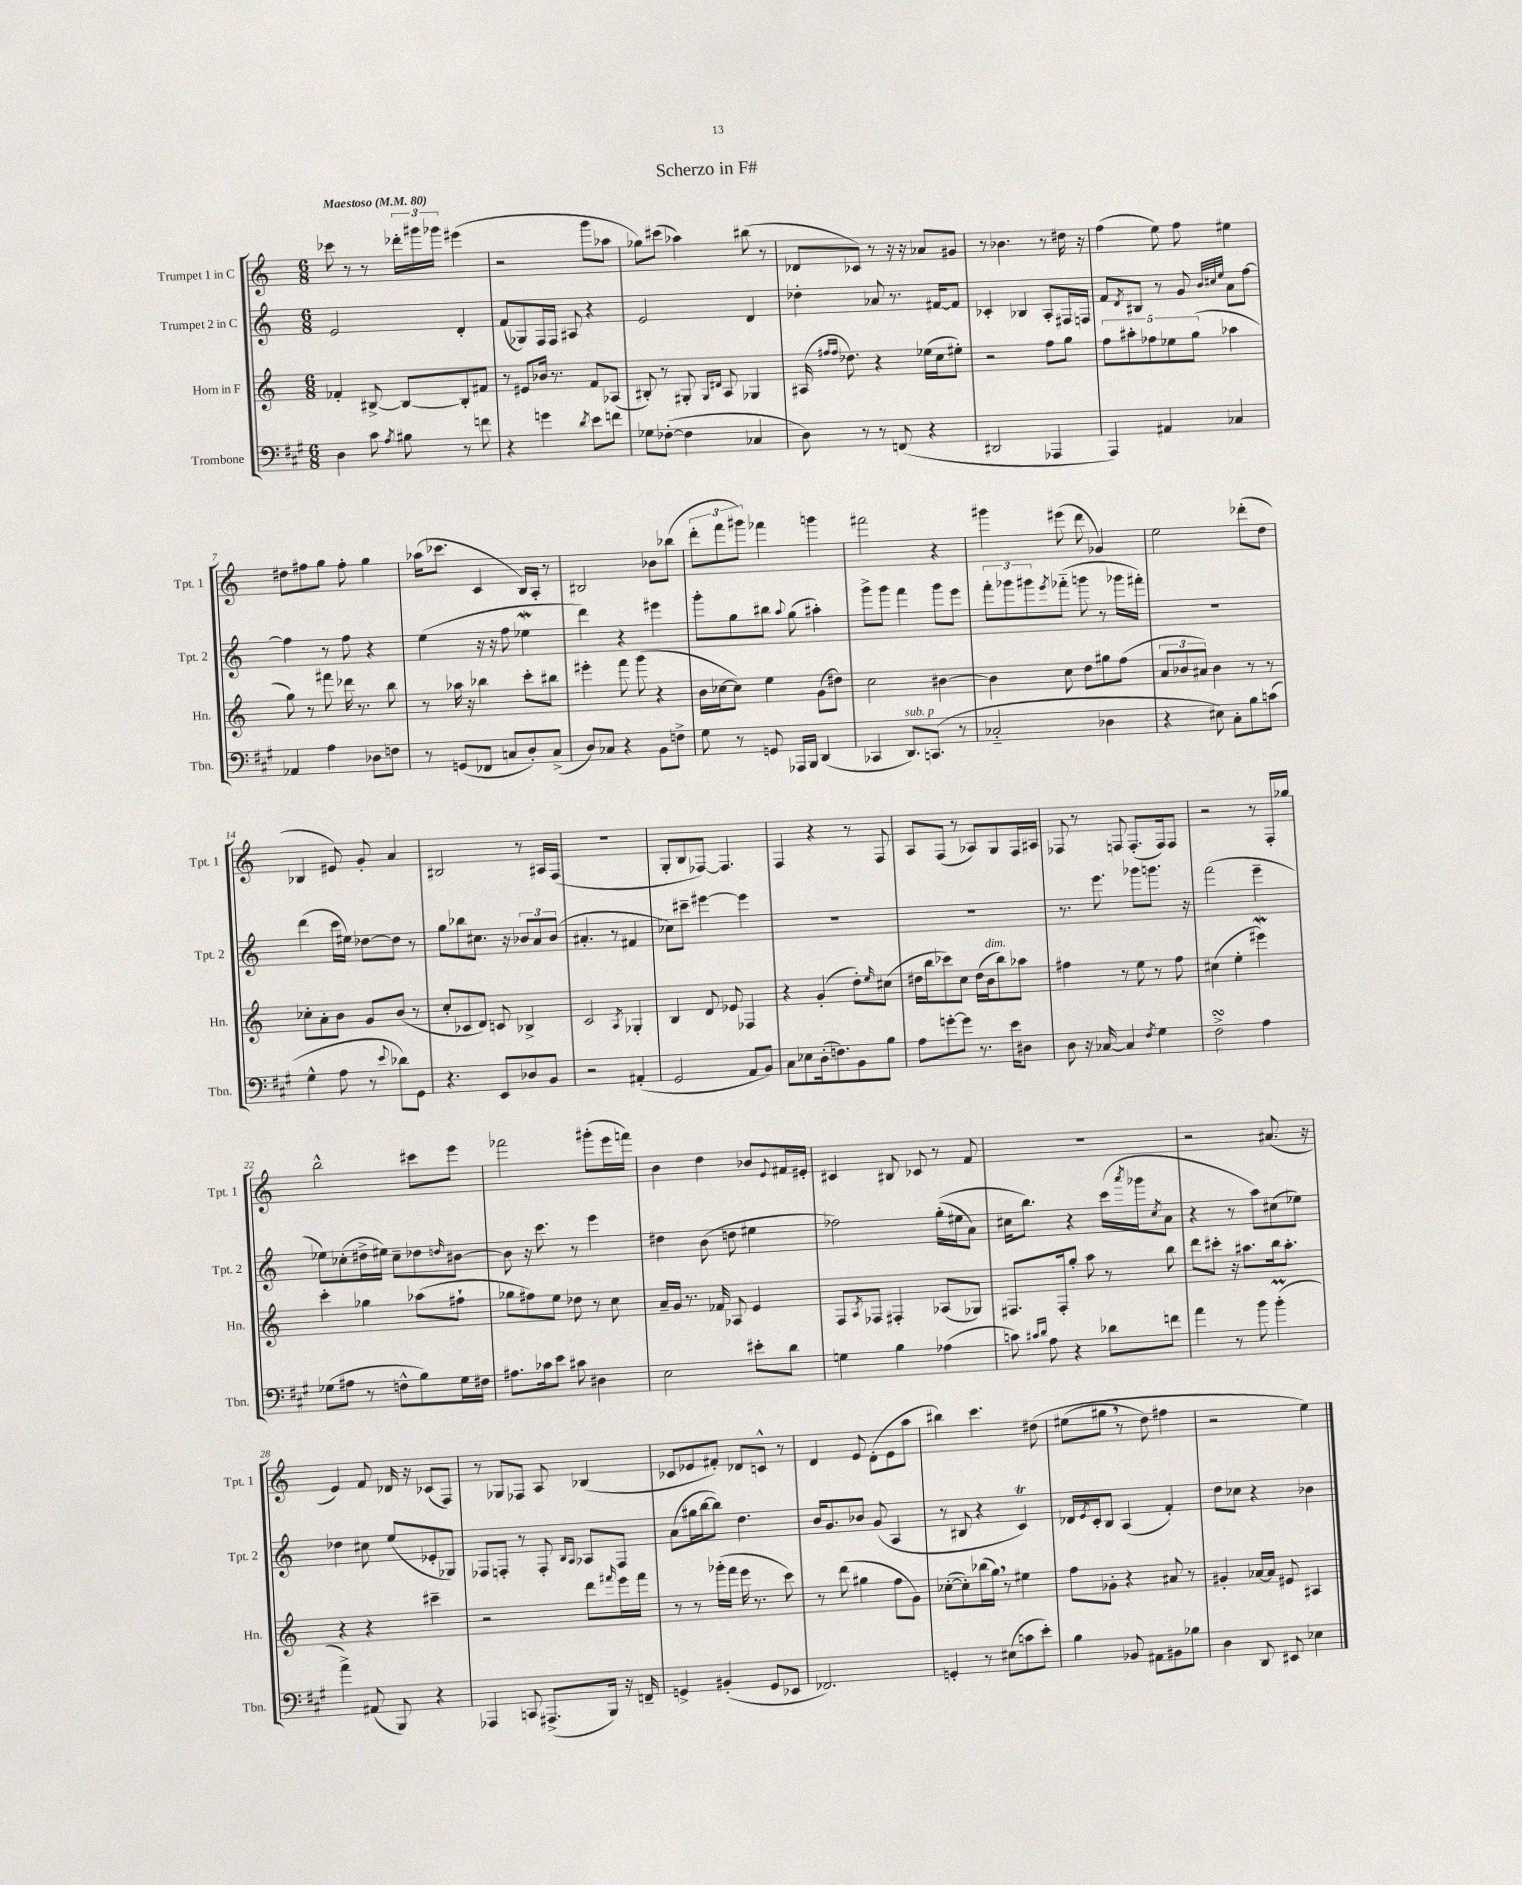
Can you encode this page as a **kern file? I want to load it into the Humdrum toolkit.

**kern	**kern	**kern	**kern
*staff4	*staff3	*staff2	*staff1
*clefF4	*clefG2	*clefG2	*clefG2
*k[f#c#g#]	*k[]	*k[]	*k[]
*M6/8	*M6/8	*M6/8	*M6/8
*MM80	*MM80	*MM80	*MM80
4D	4f-'	2e	8ccc-
.	.	.	8r
8c#	[8B#^	.	8r
8qA	.	.	.
8B#	8B#_	.	24ddd-'
.	.	.	24ggg#
.	.	.	24ggg-
8r	8B#']	4d'	(4eee#
8f	8f#	.	.
=	=	=	=
4r	8r	(8f	2r
.	8e#	8G-)	.
4g	16b-	16F	.
.	8.r	16F	.
.	.	8A#	.
8qd	.	.	.
8e	8f	4r	8ggg
8f	(8A-	.	8aa-
=	=	=	=
8G-	8B#')	2e	8gg-)
([8F-'	8r	.	(8ccc#
4F-]	8G#'	.	4aa-)
.	16qqG#	.	.
.	16qqd#	.	.
.	8A	.	.
4C-	4G-	4d	(8bb#
.	.	.	8r
=	=	=	=
8D)	(16A#	4dd-'	8d-
.	16qqff#	.	.
.	16qqff#	.	.
.	8.dd-)	.	.
8r	.	.	8c-)
8r	4r	8a-	8r
(8FF	.	8.r	16r
.	.	.	16r
4r	(16ee-	.	8a-
.	16cc	[16f#	.
.	8ee#')	8f#]	8g#
=	=	=	=
2DD#	2r	4c-'	8r
.	.	.	4.b-
.	.	4B-	.
4AAA-	8ff	8A'	8r
.	8gg	16F#	16dd#
.	.	16F	16r
=	=	=	=
4AAA)	10ff	8f	(4ff
.	10aa#'	.	.
.	.	8qd	.
.	.	8B#	.
.	10ff-	.	.
4AA#	.	8r	8ee)
.	10ee-	.	.
.	.	8g	8ff
.	(10gg	.	.
.	.	32qqb	.
.	.	32qqcc#	.
.	.	32qqee	.
4C-	4aa-	8a	4ee#
.	.	[8ff	.
=	=	=	=
4AA-	8gg)	4ff]	8dd#
.	8r	.	8ff#
4A	8fff#	8r	8gg
.	16ddd-	8ff	8ff#'
.	8.r	.	.
8D-	.	4r	4gg
8F	8bb	.	.
=	=	=	=
8r	8r	(4ee	(16aa-
.	.	.	8.ccc-
(8GG	16aa-	.	.
.	16r	.	.
8FF-	4bb-	16r	4c
.	.	16r	.
8C	.	8ff	.
8D')	8ccc'	4ee-	16B)
.	.	.	16A'
(8C^	8bb#	.	8r
=	=	=	=
8D)	4eee#'	4ddd)	2B#
8C-	.	.	.
4r	8fff	4r	.
.	(8ggg	.	.
8BB	4r	4eee#	8b-
8F^	.	.	(8bb-
=	=	=	=
8G#	16b	8ggg'	12ddd'
.	[16cc-	.	.
.	.	.	12fff
8r	8cc-])	8gg	.
.	.	.	12ggg#)
8GG	4ee	8bb#	4fff-
.	.	8qqaa	.
16AAA-	.	(8gg	.
16BBB	.	.	.
(4DD	(8g	4aa#')	4ggg
.	8dd#)	.	.
=	=	=	=
4CC-	2cc	8ggg^	2fff#
.	.	8ggg	.
8.DD)	.	4fff	.
(8.CC	.	.	.
.	[4b#	8ggg	4r
8r	.	8eee	.
=	=	=	=
2C-'~	4b#]	12fff'	4ggg#
.	.	12ggg-	.
.	.	12ggg#	.
.	.	8qeee	.
.	8cc	(8fff-'~	(8eee#
.	8dd	8ggg	8ddd
4D-	8gg#	8r	4g-)
.	(8ff	16ggg-	.
.	.	16fff#')	.
=	=	=	=
4r	12a	2.r	2ee
.	12b-	.	.
.	12a#)	.	.
8E#)	4b-	.	.
8C#'	.	.	.
8B	8r	.	(8ddd-'
(8c	8r	.	8dd
=	=	=	=
4G#^^	8cc-'	(4ddd	4B-
.	8a'	.	.
8A	8b	16ccc	8e#)
.	.	16ee#)	.
8r	8g	[8dd-	8g'
8qqe	.	.	.
8d-)	(8b	8dd-]	4a
8GG#	8r	8r	.
=	=	=	=
4.r	8cc'	8gg	2B#
.	8c-	8bb-	.
.	8d)	8.cc#	.
8EE	8c	.	.
.	.	16r	.
8D-	4B-^	12b-	8r
.	.	12a	.
8BB	.	.	16A#
.	.	(12b-	.
.	.	.	(16F
=	=	=	=
2r	2c	4.a#'	2.r
.	.	8r	.
.	8qA	.	.
(4AA#'	4G-'	4f#	.
=	=	=	=
2GG#	4B	8cc-)	8G'
.	.	8ccc#~	8B
.	8d	[4eee#	[8F-)
.	8e-	.	4.F-]
8AA	4F-	4eee#]	.
8BB)	.	.	.
=	=	=	=
8C#	4r	2.r	4F
8E-	.	.	.
(16D'	(4g'	.	4r
8.F)	.	.	.
8BB	8dd')	.	8r
.	16qqee	.	.
8B	(8cc#	.	8F
=	=	=	=
8A	16dd#	2.r	8A
.	16bb	.	.
[8g'	8ccc-)	.	(8F
8g]	8cc	.	8r
8.r	(16dd#	.	8A-)
.	16b	.	.
.	8bb)	.	8G
16e	.	.	.
8D#	8aa-	.	16F
.	.	.	16A#
=	=	=	=
8D	4ff#	8.r	8F-
16r	.	.	8r
[16C-	.	8.eee	.
4C-]	8r	.	8F
.	8ee	8ggg-	(8.F'
8qF#	.	.	.
4G#	8r	8.ggg	.
.	.	.	16F)
.	8ff#	.	8F
.	.	16r	.
=	=	=	=
2F#^	(4cc#	(2fff	2r
.	4ee'	.	.
4A	4eee#)	4eee~	8r
.	.	.	16F'
.	.	.	16gg-
=	=	=	=
(8G-	4ccc'	8ee-)	2bb^^
8A#	.	(8cc-'	.
8r	4gg-	16dd#^	.
.	.	16ee#)	.
8F^^	.	8cc-~	.
8B)	(8aa-	8dd-	8ccc#
.	.	16qqdd	.
16G-	8ff#`	[8b#	8eee
16F#	.	.	.
=	=	=	=
8.A#	8gg-	8b#]	2fff-
.	8ff#)	16r	.
16c-	.	8.ccc	.
8e	8ee	.	.
8c#	8dd-	8r	.
4D#	8r	4eee	(8ggg#'
.	8cc	.	16eee
.	.	.	16fff)
=	=	=	=
2E	16a~	4dd#	4b
.	16g	.	.
.	8.r	.	.
.	.	(8b	4dd
.	16f-	.	.
.	8A-	8dd	.
8e#'	4e	4ee#	8b-
.	.	.	8qqe
8d	.	.	16f#
.	.	.	16e#'
=	=	=	=
4G	8F	2ff-)	4c#
.	8qA	.	.
.	8F-	.	.
4B	4F#'	.	8B#
.	.	.	8c-
(4A-	(8A-	&((16gg'	8r
.	.	16ee#	.
.	8G-)	8a)	8f
=	=	=	=
8c)	8.F#	16cc#	2.r
.	.	8.bb&)	.
16qqc#	.	.	.
16qqd	.	.	.
8A	.	.	.
.	16F#'	.	.
4r	8gg'	4r	.
.	8aa	.	.
8d-	8r	(16ccc	.
.	.	8qaaa	.
.	.	16ggg-	.
.	.	8qcc#	.
8f	8bb	8a	.
=	=	=	=
4a	8ddd	4r	2r
.	8ccc#'	.	.
8r	16r	8r	.
.	8.aa#	.	.
8b	.	8aa)	.
(4b'	16bb	(8cc#	(8.a#
.	8.aa#'	.	.
.	.	8ee-)	.
.	.	.	16r
=	=	=	=
4a^)	4r	4dd-	4e)
(8AA#	4r	8cc#	8f
8BBB)	.	(8ee	16d-
.	.	.	16r
4r	4ccc#~	8e-'	(8c-
.	.	8G-)	8F)
=	=	=	=
4AAA-	2r	8F-	8r
.	.	8F'	8G-
8CC	.	8r	8F-
(8.AAA#^	.	8F'	8A
.	.	16qqB	.
.	.	16qqA	.
.	8ddd	8A-	(4B-
16BBB)	.	.	.
.	16qqfff#	.	.
16r	16eee	8F	.
16FF~	16fff#	.	.
=	=	=	=
4GG^	8r	(8a	8c-
.	8r	16gg#	8e-
.	.	[16bb	.
(4BB#'	(16ggg-'	8bb])	8f#')
.	16fff	.	.
.	16eee	4.dd	8d-
.	8.r	.	.
8GG	.	.	8c^^
8EE-	8ccc)	.	8r
=	=	=	=
2.FF-)	8r	16b	4d
.	.	8.g	.
.	(8ddd	.	.
.	4gg#	8b-	8e
.	.	(8g	(8d'
.	8ff	4A	8e
.	8g)	.	8aa
=	=	=	=
4GG'	([8cc-'	8r	4bb#)
.	8cc-'])	8B#	.
8r	(16bb-	4r	4.ccc
.	16gg)	.	.
(8E#	8r	.	.
8c	4ee#	4c)	.
8e')	.	.	&(8dd#
=	=	=	=
4B	8ff	16d-	(8ee#
.	.	8qe	.
.	.	16c'	.
.	8g-'	8B	8gg#
8BB-	4r	(4A	8r
8AA#	.	.	8dd)
8BB#	8a#	4f')	4ff#
8B-	8r	.	.
=	=	=	=
4D	4g#'	8dd	2r
.	.	8cc-	.
8DD	[16a-	4r	.
.	16a-]	.	.
8EE#	8e#	.	.
4E-	4A#	4b-	4ee&)
==	==	==	==
*-	*-	*-	*-
